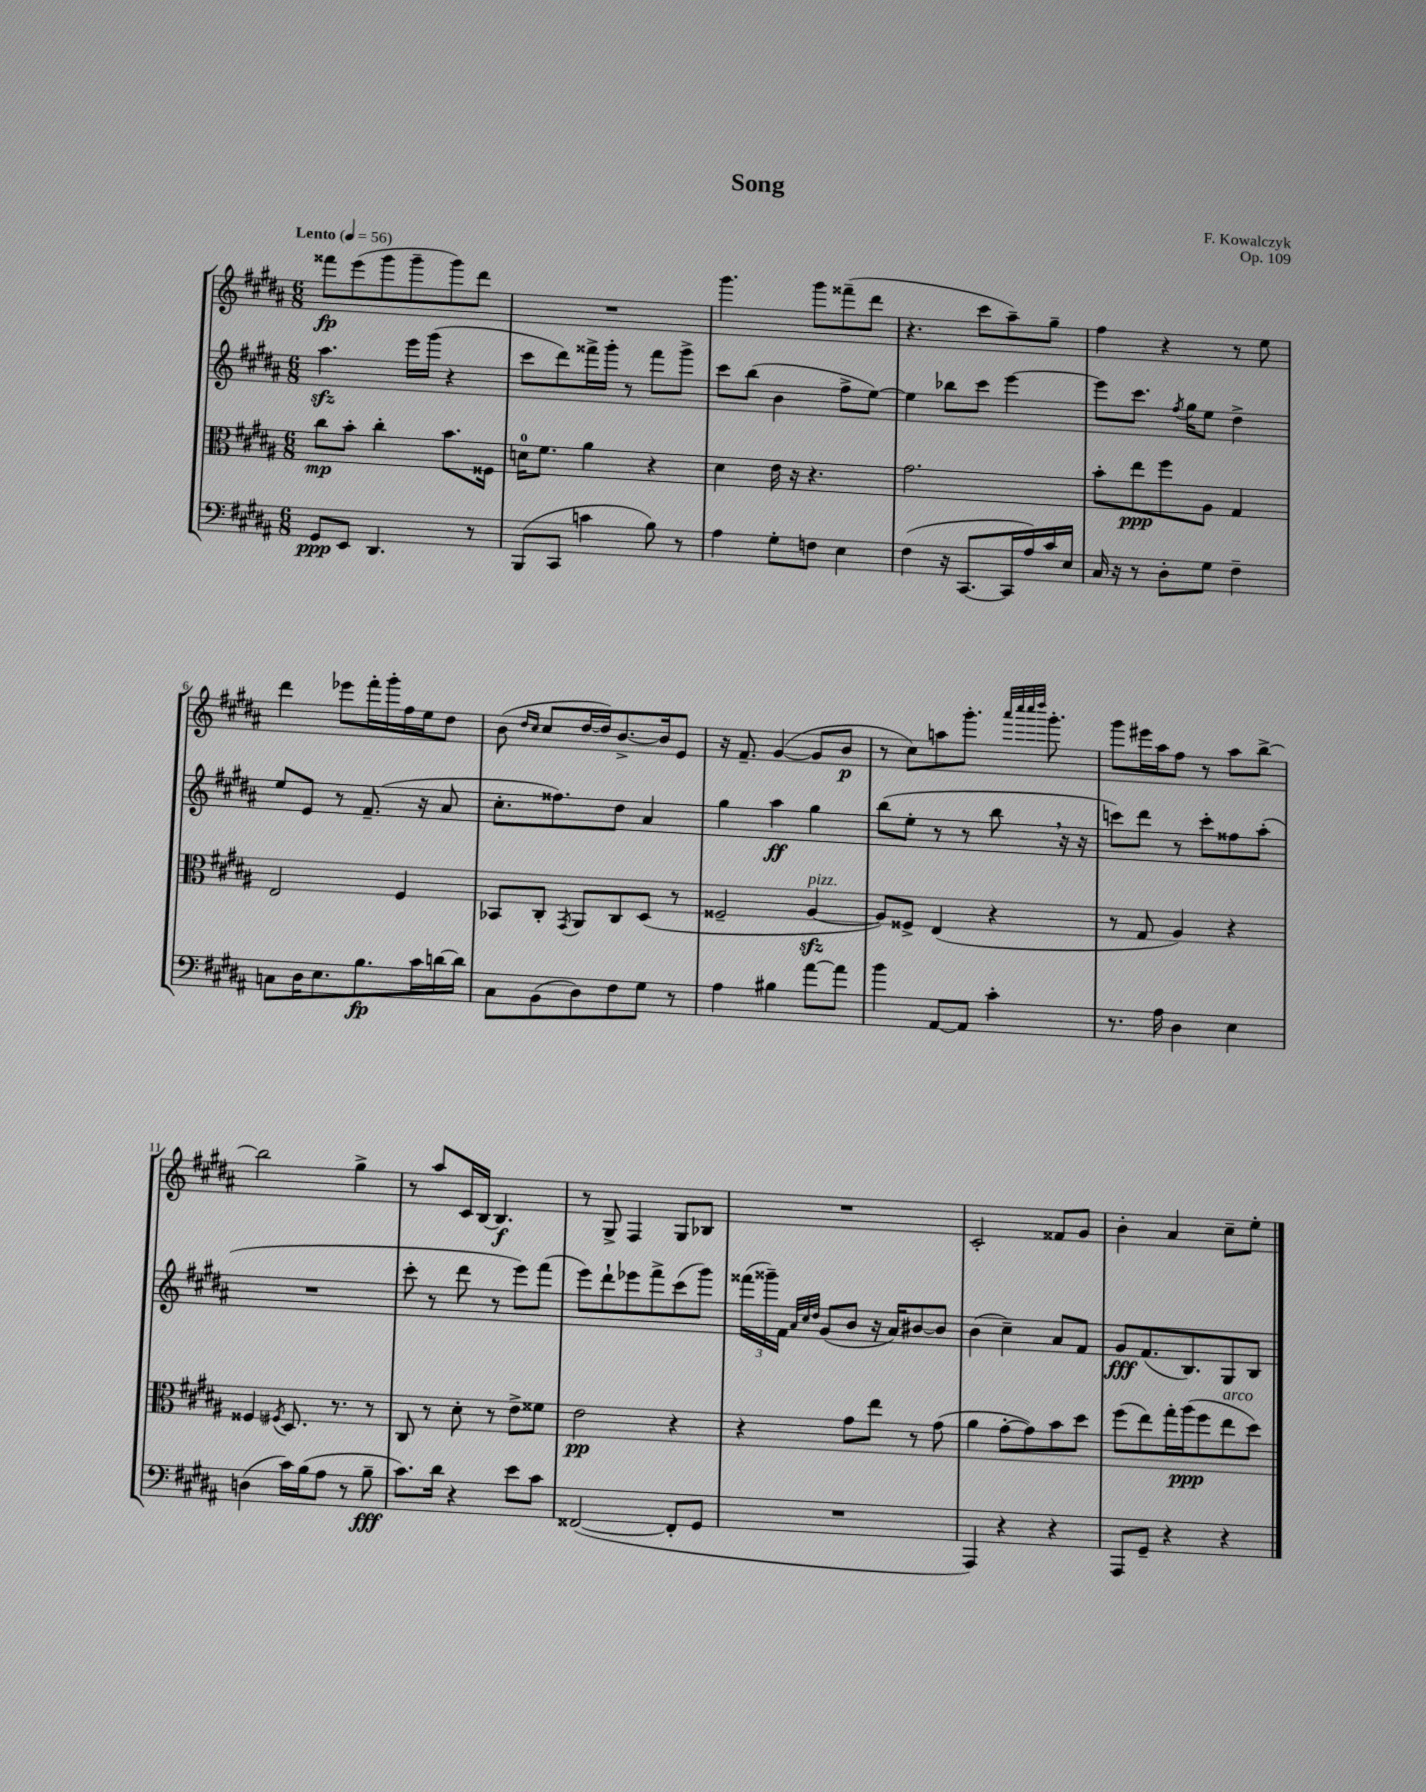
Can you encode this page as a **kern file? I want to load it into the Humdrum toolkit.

**kern	**dynam	**kern	**dynam	**kern	**dynam	**kern	**dynam
*part4	*part4	*part3	*part3	*part2	*part2	*part1	*part1
*staff4	*staff4	*staff3	*staff3	*staff2	*staff2	*staff1	*staff1
*clefF4	*	*clefC3	*	*clefG2	*	*clefG2	*
*k[f#c#g#d#a#]	*	*k[f#c#g#d#a#]	*	*k[f#c#g#d#a#]	*	*k[f#c#g#d#a#]	*
*M6/8	*	*M6/8	*	*M6/8	*	*M6/8	*
*MM56	*	*MM56	*	*MM56	*	*MM56	*
=1	=1	=1	=1	=1	=1	=1	=1
!	!	!	!	!	!	!LO:TX:a:B:t=Lento	!
8GG#/L	ppp	8cc#\L	mp	4.aa#zz\	.	8fff##X\L	fp
8EE/J	.	8b'\J	.	.	.	(8eee\	.
4.DD#/	.	4cc#'\	.	.	.	8ggg#\	.
.	.	.	.	16eee\LL	.	8ggg#~\	.
.	.	.	.	(16ggg#\JJ	.	.	.
.	.	8.b\L	.	4r	.	8ggg#\)	.
8r	.	.	.	.	.	8ddd#\J	.
.	.	16F##X\Jk	.	.	.	.	.
=2	=2	=2	=2	=2	=2	=2	=2
(8BBB/L	.	16dn\KL	.	8ccc#\L	.	2.r	.
.	.	8.f#\J	.	.	.	.	.
8CC#/J	.	.	.	8ddd#\)	.	.	.
4cn\	.	4a#\	.	16fff##X^\L	.	.	.
.	.	.	.	16ggg#'\JJ	.	.	.
.	.	.	.	8r	.	.	.
8B\)	.	4r	.	8fff##\L	.	.	.
8r	.	.	.	8ggg#^\J	.	.	.
=3	=3	=3	=3	=3	=3	=3	=3
4A#\	.	4d#\	.	8ccc#\L	.	4.ggg#\	.
.	.	.	.	(8bb\J	.	.	.
8G#'\L	.	16e\	.	4b\	.	.	.
.	.	16r	.	.	.	.	.
8Fn\J	.	4.r	.	.	.	8ggg#\L	.
4E\	.	.	.	8ff#^\L	.	(8fff##X~\	.
.	.	.	.	[8ee\J)	.	8ddd#\J	.
=4	=4	=4	=4	=4	=4	=4	=4
(4F#\	.	2.g#\	.	4ee\]	.	4.r	.
16r	.	.	.	8bb-X\L	.	.	.
[8.CC#/L	.	.	.	.	.	.	.
.	.	.	.	8ccc#\J	.	8ccc#\L	.
16CC#/L]	.	.	.	[4eee\	.	8aa#~\)	.
16A#/)	.	.	.	.	.	.	.
16c#/	.	.	.	.	.	8gg#~\J	.
16E/JJ	.	.	.	.	.	.	.
=5	=5	=5	=5	=5	=5	=5	=5
16C#/	.	8b'\L	.	8eee\L]	.	4ff#\	.
16r	.	.	.	.	.	.	.
8r	.	8ee\	ppp	8.ccc#\J	.	.	.
8D#'\L	.	8ff#\	.	.	.	4r	.
.	.	.	.	8qff#/	.	.	.
.	.	.	.	16gg#\KL	.	.	.
8G#\J	.	8A#\J	.	8ee\J	.	.	.
4F#~\	.	4G#/	.	4dd#^\	.	8r	.
.	.	.	.	.	.	8ee\	.
!!LO:LB:g=z
=6	=6	=6	=6	=6	=6	=6	=6
8Cn\L	.	2E/	.	8ee/L	.	4ddd#\	.
16D#\K	.	.	.	8e/J	.	.	.
8.E\	.	.	.	.	.	.	.
.	.	.	.	8r	.	8eee-X\L	.
8.B\	fp	.	.	(8.f#~/	.	16fff#'\L	.
.	.	.	.	.	.	16ggg#'\	.
.	.	4F#/	.	.	.	16ff#\	.
16c#\L	.	.	.	16r	.	16ee\J	.
[16dn\	.	.	.	8a#/	.	8dd#\J	.
16d\JJ]	.	.	.	.	.	.	.
=7	=7	=7	=7	=7	=7	=7	=7
8C#\L	.	8BB-X/L	.	8.cc#'\L	.	(8b\	.
.	.	.	.	.	.	16qqdd#/LL	.
.	.	.	.	.	.	16qqcc#/JJ	.
(8BB\	.	8C#'/J	.	.	.	8cc#/L	.
.	.	.	.	8.ff##X\)	.	.	.
.	.	8qGG#/	.	.	.	.	.
8D#\)	.	8AA#/L	.	.	.	[16dd#/L	.
.	.	.	.	.	.	16dd#/J])	.
8F#\	.	8C#/	.	8dd#\J	.	[8.b^/	.
8G#\J	.	(8D#/J	.	4a#/	.	.	.
.	.	.	.	.	.	16b/k]	.
8r	.	8r	.	.	.	8e/J	.
=8	=8	=8	=8	=8	=8	=8	=8
4A#\	.	2F##X~/	.	4gg#\	.	16r	.
.	.	.	.	.	.	8.f#~/	.
4B#X\	.	.	.	4aa#\	ff	([4g#/	.
!	!	!LO:TX:a:i:t=pizz.	!	!	!	!	!
[8a#\L	.	[4A#zz/	.	4gg#\	.	8g#/L]	.
8a#\J]	.	.	.	.	.	8b/J	p
=9	=9	=9	=9	=9	=9	=9	=9
4b\	.	8A#/L])	.	(8bb\L	.	8r	.
.	.	8F##X^/J	.	8ee'\J	.	8cc#\L)	.
[8AA#/L	.	(4E/	.	8r	.	8aan\	.
8AA#/J]	.	.	.	8r	.	8.ggg#'\J	.
4c#'\	.	4r	.	8bb,\	.	.	.
.	.	.	.	.	.	32qqaaa#/LLL	.
.	.	.	.	.	.	32qqcccc#/	.
.	.	.	.	.	.	32qqcccc#/	.
.	.	.	.	.	.	32qqdddd#/JJJ	.
.	.	.	.	.	.	8.ggg#'\	.
.	.	.	.	16r	.	.	.
.	.	.	.	16r	.	.	.
=10	=10	=10	=10	=10	=10	=10	=10
8.r	.	8r	.	8cccn\L)	.	8ggg#\L	.
.	.	8G#/	.	8ddd#\J	.	16eee#X\L	.
16A#\	.	.	.	.	.	16aa#\J	.
4D#\	.	4A#/)	.	8r	.	8ff#\J	.
.	.	.	.	8ccc'\L	.	8r	.
4E\	.	4r	.	8ff##X\	.	8aa#\L	.
.	.	.	.	(8aa#'\J	.	[8bb^\J	.
!!LO:LB:g=z
=11	=11	=11	=11	=11	=11	=11	=11
(4Dn\	.	4F##X/	.	2.r	.	2bb\]	.
.	.	8qF#X/	.	.	.	.	.
16c#\LL)	.	8.D#/	.	.	.	.	.
(16B\J	.	.	.	.	.	.	.
8A#\J	.	.	.	.	.	.	.
.	.	8.r	.	.	.	.	.
8r	.	.	.	.	.	4gg#^\	.
8B~\	fff	8r	.	.	.	.	.
=12	=12	=12	=12	=12	=12	=12	=12
8.c#\L)	.	8C#/	.	8ccc#'\	.	8r	.
.	.	8r	.	8r	.	8aa#/L	.
16d#\Jk	.	.	.	.	.	.	.
4r	.	8d#'\	.	8ddd#\	.	16c#/L	.
.	.	.	.	.	.	[16B/JJ	.
.	.	8r	.	8r	.	4.B/]	f
8e\L	.	8e^\L	.	8eee\L)	.	.	.
8c#\J	.	8f##X\J	.	(8fff#\J	.	.	.
=13	=13	=13	=13	=13	=13	=13	=13
([2FF##X/	.	2e\	pp	8eee\L)	.	8r	.
.	.	.	.	8ddd#`\	.	8G#^/	.
.	.	.	.	8eee-X\	.	4F#/	.
.	.	.	.	8fff#^\	.	.	.
8FF##'/L]	.	4r	.	(8ccc#\	.	8G#/L	.
8GG#/J	.	.	.	8ggg#\J)	.	8B-X/J	.
=14	=14	=14	=14	=14	=14	=14	=14
2.r	.	4r	.	(24fff##X\LL	.	2.r	.
.	.	.	.	24ggg##X~\)	.	.	.
.	.	.	.	24f#\JJ	.	.	.
.	.	.	.	32qqa#/LLL	.	.	.
.	.	.	.	32qqcc#/	.	.	.
.	.	.	.	32qqdd#/JJJ	.	.	.
.	.	.	.	(8g#/L	.	.	.
.	.	8g#\L	.	8b/J	.	.	.
.	.	8ee\J	.	16r	.	.	.
.	.	.	.	16a#/KL)	.	.	.
.	.	8r	.	[8b#X/	.	.	.
.	.	(8g#\	.	8b#/J]	.	.	.
=15	=15	=15	=15	=15	=15	=15	=15
4AAA#/)	.	4a#\	.	(4b\	.	2c#'/	.
4r	.	[8g#'\L	.	4cc#~\)	.	.	.
.	.	8g#\])	.	.	.	.	.
4r	.	8b\	.	8a#/L	.	8f##X/L	.
.	.	8dd#\J	.	8f#/J	.	8g#/J	.
=16	=16	=16	=16	=16	=16	=16	=16
8AAA#/L	.	(8ff#\L	.	8g#/L	fff	4b'\	.
8GG#~/J	.	8ee\)	.	(8.f#/	.	.	.
4r	.	16gg#'\L	.	.	.	4a#/	.
.	.	(16aa#\J	ppp	8.B/)	.	.	.
.	.	8ff#\	.	.	.	.	.
!	!	!LO:TX:a:i:t=arco	!	!	!	!	!
4r	.	8ee\	.	8G#/	.	8cc#~\L	.
.	.	8dd#\J)	.	8B/J	.	8ee'\J	.
==	==	==	==	==	==	==	==
*-	*-	*-	*-	*-	*-	*-	*-
